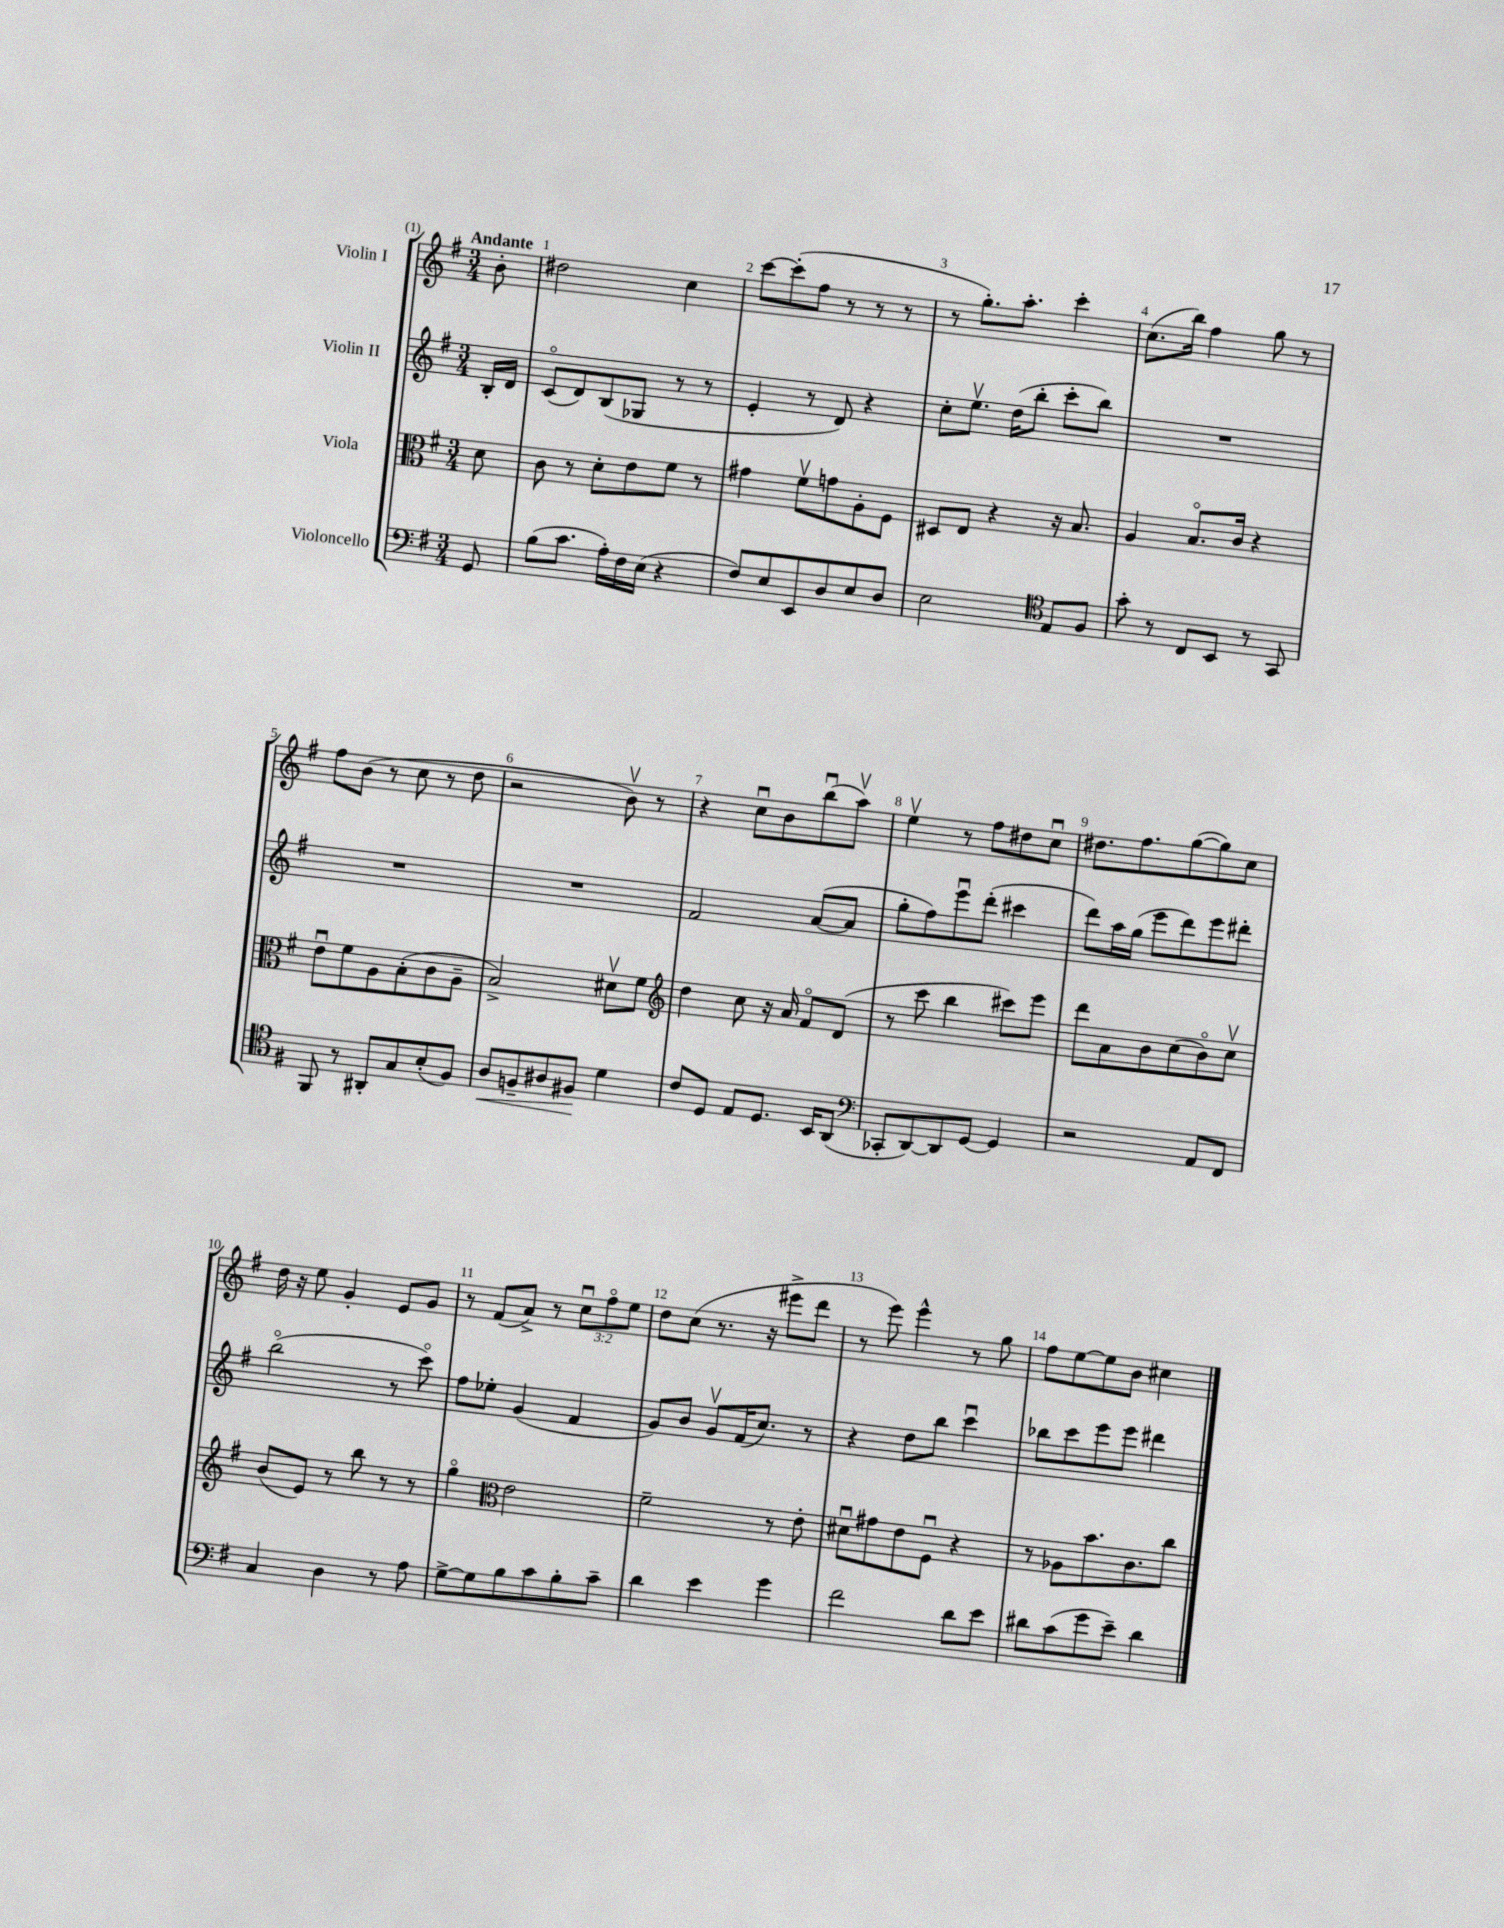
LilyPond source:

<<
\new StaffGroup <<
\new Staff = "s0" \with { instrumentName = "Violin I" } {
    \clef treble \key g \major \numericTimeSignature \time 3/4 \override Staff.TupletNumber.text = #tuplet-number::calc-fraction-text \partial 8 \tempo "Andante"
    b'8-. |
    dis''2 c''4 |
    c'''8~ c'''8-.( fis''8 r8 r8 r8 |
    r8 g''8.-.) a''8.-. c'''4-. |
    c''8.( b''16) fis''4 g''8 r8 |
    fis''8 b'8( r8 c''8 r8 d''8 |
    r2 b'8\upbow) r8 |
    r4 c''8\downbow b'8 b''8\downbow( a''8\upbow) |
    e''4\upbow r8 fis''8 dis''8 c''8\downbow |
    dis''8. fis''8. g''8~( g''8) c''8 |
    d''16 r16 e''8 g'4-. e'8 g'8 |
    r8 fis'8( a'8->) r8 \tuplet 3/2 { c''8\downbow fis''8\flageolet e''8 } |
    d''8 c''8( r8. r16 eis'''8-> d'''8 |
    r8 e'''8) e'''4-^ r8 g''8 |
    fis''8 e''8~ e''8 b'8 cis''4 \bar "|." |
}
\new Staff = "s1" \with { instrumentName = "Violin II" } {
    \clef treble \key g \major \numericTimeSignature \time 3/4 \partial 8
    b16-. d'16 |
    c'8\flageolet( d'8) b8( ges8 r8 r8 |
    e'4-. r8 d'8) r4 |
    c''8-. e''8.\upbow d''16( b''8-. c'''8-. b''8) |
    R2. |
    R2. |
    R2. |
    fis'2 a'8~( a'8 |
    g''8-. fis''8) e'''8\downbow d'''8-.( cis'''4 |
    d'''8) a''16 g''16( e'''8 d'''8) e'''8 dis'''8-. |
    b''2\flageolet( r8 c'''8\flageolet) |
    fis''8 ees''8-. g'4( fis'4 |
    g'8) b'8 g'8\upbow fis'16( c''8.) r8 |
    r4 d''8 b''8 c'''4\downbow |
    bes''8 c'''8 e'''8 e'''8 dis'''4 \bar "|." |
}
\new Staff = "s2" \with { instrumentName = "Viola" } {
    \clef alto \key g \major \numericTimeSignature \time 3/4 \partial 8
    d'8 |
    c'8 r8 d'8-. e'8 fis'8 r8 |
    gis'4 fis'8\upbow g'8 a8-. fis8 |
    dis8 e8 r4 r16 b8. |
    a4 b8.\flageolet c'16 r4 |
    e'8\downbow fis'8 a8 b8-.( c'8 a8-- |
    b2->) dis'8\upbow fis'8 |
    \clef treble d''4 c''8 r16 a'16 fis'8\flageolet d'8( |
    r8 c'''8 b''4 cis'''8) e'''8 |
    d'''8 a'8 b'8 c''8( b'8\flageolet) c''8\upbow |
    b'8( e'8) r8 b''8 r8 r8 |
    g''4\flageolet \clef alto e'2 |
    fis'2-- r8 e'8-. |
    dis'8\downbow gis'8 e'8 fis8\downbow r4 |
    r8 aes8 b'8. c'8. c''8 \bar "|." |
}
\new Staff = "s3" \with { instrumentName = "Violoncello" } {
    \clef bass \key g \major \numericTimeSignature \time 3/4 \partial 8
    g,8 |
    b8( c'8. a16-.) fis16 e16( r4 |
    fis8) e8 e,8 d8 e8 d8 |
    e2 \clef tenor e8 fis8 |
    g'8-. r8 c8 b,8 r8 g,8 |
    fis,8 r8 ais,8-. g8 b8-.( fis8) |
    a8\< f8-- ais8 fis8\! d'4 |
    c'8 d8 e8 d8. b,16 a,8( |
    \clef bass ces,8-. d,8~) d,8 g,8~ g,4 |
    r2 a,8 fis,8 |
    c4 d4 r8 a8 |
    g8~-> g8 b8 c'8 b8-. c'8-- |
    d'4 e'4 g'4 |
    fis'2 d'8 e'8 |
    dis'8 c'8( g'8 e'8--) dis'4 \bar "|." |
}
>>
>>
\layout { \context { \Score \override BarNumber.break-visibility = ##(#f #t #t) barNumberVisibility = #all-bar-numbers-visible } }
